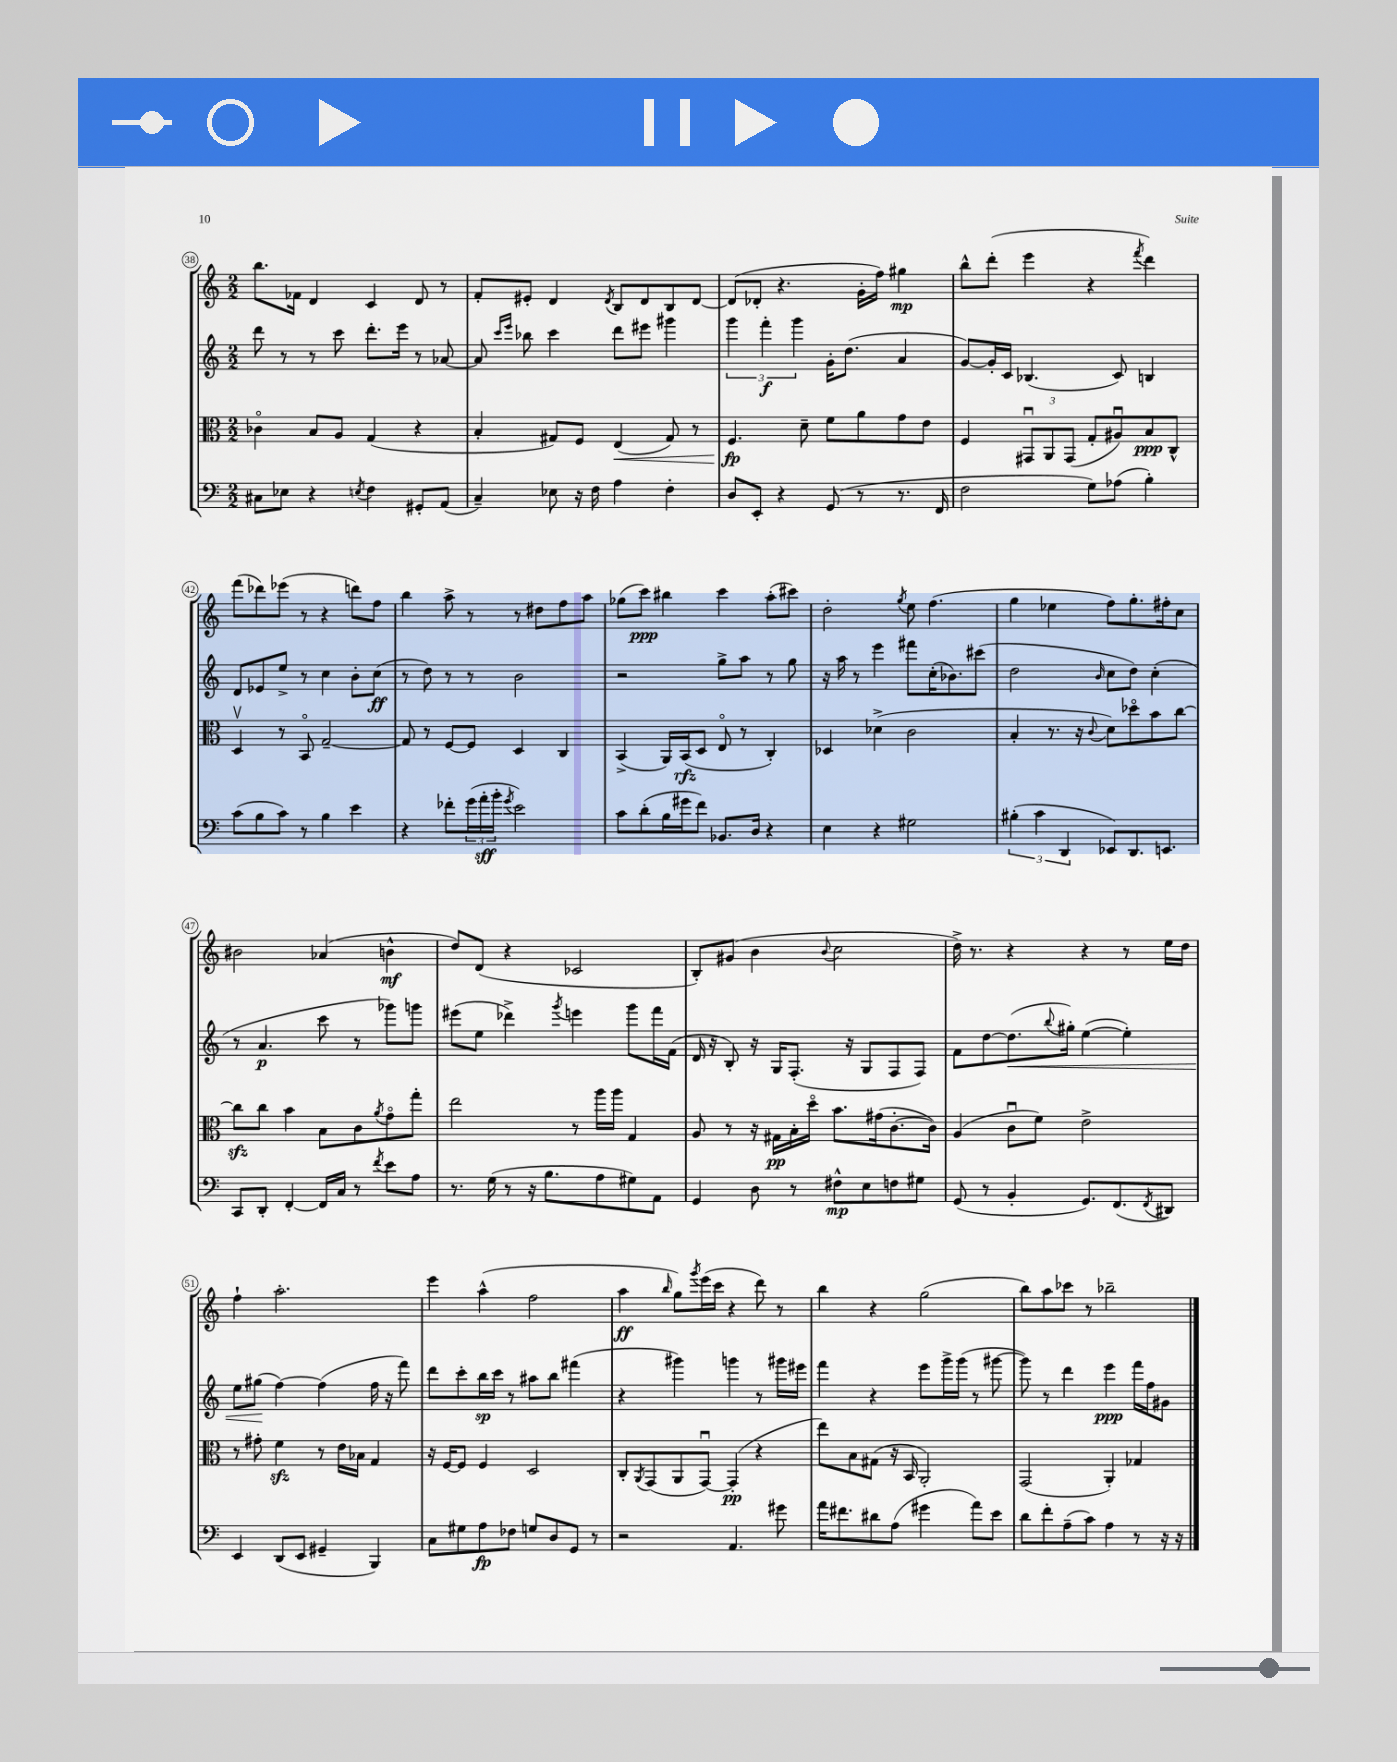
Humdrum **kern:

**kern	**dynam	**kern	**dynam	**kern	**dynam	**kern	**dynam
*part4	*part4	*part3	*part3	*part2	*part2	*part1	*part1
*staff4	*staff4	*staff3	*staff3	*staff2	*staff2	*staff1	*staff1
*clefF4	*	*clefC3	*	*clefG2	*	*clefG2	*
*k[]	*	*k[]	*	*k[]	*	*k[]	*
*M2/2	*	*M2/2	*	*M2/2	*	*M2/2	*
=38	=38	=38	=38	=38	=38	=38	=38
8C#X\L	.	4c-X\	.	8ddd\	.	8.bb\L	.
8E-X\J	.	.	.	8r	.	.	.
.	.	.	.	.	.	16f-X\Jk	.
4r	.	8B/L	.	8r	.	4d/	.
.	.	8A/J	.	8ccc\	.	.	.
8qEn/	.	.	.	.	.	.	.
4F\	.	(4G/	.	8.ddd'\L	.	4c/	.
.	.	.	.	16eee\Jk	.	.	.
8GG#X'/L	.	4r	.	8r	.	8d/	.
(8AA/J	.	.	.	[8a-X/	.	8r	.
=39	=39	=39	=39	=39	=39	=39	=39
4C~/)	.	4B'/	.	8a-/]	.	8f'/L	.
.	.	.	.	16qqccc/LL	.	.	.
.	.	.	.	16qqeee/JJ	.	.	.
.	.	.	.	8bb-X\	.	8e#X'/J	.
8E-X\	.	8G#X/L)	.	4ccc\	.	4d/	.
16r	.	8F/J	.	.	.	.	.
16F\	.	.	.	.	.	.	.
.	.	.	.	.	.	8qd/	.
!	!	!	!LO:HP:b	!	!	!	!
4A\	.	(4E/	<	8ddd\L	.	8B/L	.
.	.	.	.	8eee#X\J	.	8d/	.
4F'\	.	8G#/)	.	4ggg#X\	.	8B/	.
.	.	8r	.	.	.	[8d/J	.
=40	=40	=40	=40	=40	=40	=40	=40
8D/L	.	4.F/	fp	6ggg\	.	(8d/L]	.
8EE'/J	.	.	.	.	.	8d-X'/J	.
.	.	.	.	6fff'\	f	.	.
4r	.	.	.	.	.	4.r	.
.	.	.	.	6ggg\	.	.	.
.	.	8d~\	[	.	.	.	.
(8GG/	.	8f\L	.	16g'\KL	.	.	.
.	.	.	.	(8.dd\J	.	.	.
8r	.	8a\	.	.	.	16g'\LL	.
.	.	.	.	.	.	16ff\JJ)	.
8.r	.	8g\	.	4a/	.	4gg#X\	mp
.	.	8e\J	.	.	.	.	.
16FF/	.	.	.	.	.	.	.
=41	=41	=41	=41	=41	=41	=41	=41
2F\	.	4F/	.	[8g/L)	.	8bb^^\L	.
.	.	.	.	16g'/L]	.	(8ddd'\J	.
.	.	.	.	16c/JJ	.	.	.
.	.	12GG#Xu/L	.	(4.B-X/	.	4eee\	.
.	.	12AA/	.	.	.	.	.
.	.	(12GG#/J	.	.	.	.	.
8G\L)	.	8G'/L	.	.	.	4r	.
(8A-X\J	.	8A#Xu/)	.	8c/)	.	.	.
.	.	.	.	.	.	8qfff/	.
4B'\)	.	8B/	ppp	4Bn/	.	4ddd\)	.
.	.	8C^^/J	.	.	.	.	.
!!LO:LB:g=z
=42	=42	=42	=42	=42	=42	=42	=42
(8c\L	.	4Dv/	.	8d/L	.	(8fff\L	.
8B\	.	.	.	8e-X/	.	8ddd-X\)	.
8c\J)	.	8r	.	8ee^/J	.	(8eee-X\J	.
8r	.	8BB/	.	8r	.	8r	.
4B\	.	[2G~/	.	4cc\	.	4r	.
4e\	.	.	.	8b'\L	.	8dddn\L)	.
.	.	.	.	(8cc\J	ff	8ff\J	.
=43	=43	=43	=43	=43	=43	=43	=43
4r	.	8G/]	.	8r	.	4bb\	.
.	.	8r	.	8dd\)	.	.	.
8f-X'\L	.	[8F/L	.	8r	.	8aa^\	.
(24g\L	.	8F/J]	.	8r	.	8r	.
24a'\	sff	.	.	.	.	.	.
24b'\JJ	.	.	.	.	.	.	.
8qg/	.	.	.	.	.	.	.
2e\)	.	4D/	.	2b\	.	8r	.
.	.	.	.	.	.	8dd#X\L	.
.	.	4C/	.	.	.	8ff\	.
.	.	.	.	.	.	8aa\J	.
=44	=44	=44	=44	=44	=44	=44	=44
8c\L	.	(4BB^/	.	2r	.	(8gg-X\L	.
(8d'\	.	.	.	.	.	8ccc\J)	ppp
16B\L	.	16AA/LL)	.	.	.	4bb#X\	.
16g#X\J	.	(16BB/J	rfz	.	.	.	.
8f\J)	.	8D/J	.	.	.	.	.
8.BB-X/L	.	8E/	.	8gg^\L	.	4ccc\	.
.	.	8r	.	8aa\J	.	.	.
16D/Jk	.	.	.	.	.	.	.
4r	.	4C'/)	.	8r	.	(8aa'\L	.
.	.	.	.	8gg\	.	8ccc#X\J)	.
=45	=45	=45	=45	=45	=45	=45	=45
4E\	.	4D-X/	.	16r	.	2dd'\	.
.	.	.	.	16aa\	.	.	.
.	.	.	.	8r	.	.	.
4r	.	(4d-X^\	.	4eee\	.	.	.
.	.	.	.	.	.	8qgg/	.
2G#X\	.	2c\	.	8fff#X\L	.	8ee\	.
.	.	.	.	(16cc'\K	.	(4.ff\	.
.	.	.	.	8.b-X\)	.	.	.
.	.	.	.	(8ccc#X\J	.	.	.
=46	=46	=46	=46	=46	=46	=46	=46
(6B#X'\	.	4B'/	.	2dd\	.	4gg\	.
6c\	.	.	.	.	.	.	.
.	.	8.r	.	.	.	4ee-X\	.
6DD/	.	.	.	.	.	.	.
.	.	16r	.	.	.	.	.
.	.	8qqc/	.	16qqb/	.	.	.
8EE-X/L)	.	8d\L)	.	8cc\L	.	8ff\L)	.
8.DD/	.	8dd-X\	.	8dd\J)	.	8.gg'\	.
.	.	8b\	.	(4cc'\	.	.	.
8.EEn/J	.	.	.	.	.	16ff#X'\k	.
.	.	[8cc\J	.	.	.	8cc\J	.
!!LO:LB:g=z
=47	=47	=47	=47	=47	=47	=47	=47
8CC/L	.	8cczz\L]	.	8r	.	2b#X\	.
8DD'/J	.	8cc\J	.	4.a/	p	.	.
[4FF'/	.	4b\	.	.	.	.	.
16FF/LL]	.	8B\L	.	8ccc\	.	(4a-X/	.
16C/JJ	.	.	.	.	.	.	.
8r	.	8c\	.	8r	.	.	.
8qf/	.	8qa/	.	.	.	.	.
8e\L	.	8g\	.	8ggg-X\L)	.	4bn^^\	mf
8A\J	.	8gg'\J	.	8gggn\J	.	.	.
=48	=48	=48	=48	=48	=48	=48	=48
8.r	.	2ee\	.	(8eee#X\L	.	8dd/L)	.
.	.	.	.	8ee\J	.	(8d/J	.
(16G\	.	.	.	.	.	.	.
8r	.	.	.	4ddd-X^\)	.	4r	.
16r	.	.	.	.	.	.	.
8.B\L	.	.	.	.	.	.	.
.	.	.	.	8qggg/	.	.	.
.	.	8r	.	4eeen\	.	2c-X/	.
8A\	.	16aa\LL	.	.	.	.	.
.	.	16aa\JJ	.	.	.	.	.
8G#X\)	.	4G/	.	8ggg\L	.	.	.
8AA\J	.	.	.	16fff\L	.	.	.
.	.	.	.	(16f\JJ	.	.	.
=49	=49	=49	=49	=49	=49	=49	=49
4GG/	.	8A/	.	16d/	.	8B'/L)	.
.	.	.	.	16r	.	.	.
.	.	8r	.	8B'/)	.	(8g#X/J	.
8D\	.	16r	.	16r	.	4b\	.
.	.	16G#X\LL	pp	16G/KL	.	.	.
8r	.	16B'\	.	(8.F'/J	.	.	.
.	.	16dd\JJ	.	.	.	.	.
.	.	.	.	.	.	8qqb/	.
8F#X^^\L	mp	8.b\L	.	.	.	2cc\	.
.	.	.	.	16r	.	.	.
8E\	.	.	.	8G/L	.	.	.
.	.	(16g#X\k	.	.	.	.	.
8Fn\	.	[8.c'\	.	8F/	.	.	.
8G#X\J	.	.	.	8F/J)	.	.	.
.	.	16c\Jk])	.	.	.	.	.
=50	=50	=50	=50	=50	=50	=50	=50
(8GG/	.	(4A/	.	8f\L	.	16dd^\)	.
.	.	.	.	.	.	8.r	.
8r	.	.	.	[8dd\	.	.	.
!	!	!	!	!	!LO:HP:b	!	!
4BB'/	.	8cu\L	.	(8.dd\]	<	4r	.
.	.	8f\J)	.	.	.	.	.
.	.	.	.	8qqbb/	.	.	.
.	.	.	.	16gg#X'\Jk)	.	.	.
8.GG/L)	.	2e^\	.	([4ee\	.	4r	.
(8.FF/	.	.	.	.	.	.	.
.	.	.	.	4ee'\])	.	8r	.
8qFF/	.	.	.	.	.	.	.
8DD#X/J)	.	.	.	.	.	16ee\LL	.
.	.	.	.	.	.	16dd\JJ	.
!!LO:LB:g=z
=51	=51	=51	=51	=51	=51	=51	=51
4EE/	.	8r	.	8ee\L	.	4ff`\	.
.	.	8g#X'\	.	(8gg#X\J	.	.	.
(8DD/L	.	4fzz\	.	[4ff\)	[	2.aa'\	.
8EE/J	.	.	.	.	.	.	.
4GG#X~/	.	8r	.	(4ff\]	.	.	.
.	.	16e\LL	.	.	.	.	.
.	.	16B-X\JJ	.	.	.	.	.
4BBB/)	.	4G/	.	16ff\	.	.	.
.	.	.	.	16r	.	.	.
.	.	.	.	8fff\)	.	.	.
=52	=52	=52	=52	=52	=52	=52	=52
8C\L	.	16r	.	8ddd\L	.	4eee\	.
.	.	[16F/KL	.	.	.	.	.
8G#X\	.	8F/J]	.	8ccc'\	.	.	.
8A\	fp	4F/	.	16bb\L	sp	(4aa^^\	.
.	.	.	.	16ccc\JJ	.	.	.
8F-X\J	.	.	.	8r	.	.	.
8Gn/L	.	2D/	.	8aa#X\L	.	2ff\	.
8D/	.	.	.	8bb\J	.	.	.
8GG/J	.	.	.	(4fff#X\	.	.	.
8r	.	.	.	.	.	.	.
=53	=53	=53	=53	=53	=53	=53	=53
2r	.	8C'/L	.	4r	.	4aa\	ff
.	.	8qAA/	.	.	.	.	.
.	.	(8GG/	.	.	.	.	.
.	.	.	.	.	.	16qqbb/	.
.	.	8AA/	.	4ggg#X\)	.	8gg\L)	.
.	.	.	.	.	.	8qggg/	.
.	.	[8GGu/J)	.	.	.	(16eee\L	.
.	.	.	.	.	.	16ccc\JJ	.
4.AA/	.	(4GG'/]	pp	4gggn\	.	4r	.
.	.	4r	.	8r	.	8ddd\)	.
8g#X\	.	.	.	16ggg#X\LL	.	8r	.
.	.	.	.	16eee#X\JJ	.	.	.
=54	=54	=54	=54	=54	=54	=54	=54
16a\KL	.	8ee\L)	.	4fff\	.	4bb\	.
8.f#X\	.	.	.	.	.	.	.
.	.	8B\	.	.	.	.	.
8d#X\	.	(8G#X\J	.	4r	.	4r	.
(8A\J	.	16r	.	.	.	.	.
.	.	16BB/	.	.	.	.	.
4g#X\	.	2AA'/)	.	8eee\L	.	(2gg\	.
.	.	.	.	16ggg^\L	.	.	.
.	.	.	.	(16ggg\JJ	.	.	.
8a\L)	.	.	.	8r	.	.	.
8e\J	.	.	.	[8ggg#X\	.	.	.
=55	=55	=55	=55	=55	=55	=55	=55
8d\L	.	(2GG/	.	8ggg#\])	.	8bb\L)	.
8f'\	.	.	.	8r	.	8aa\	.
(8A~\	.	.	.	4ddd\	.	8ccc-X\J	.
8c\J)	.	.	.	.	.	8r	.
4A\	.	4AA'/)	.	4eee\	ppp	2bb-X~\	.
8r	.	4G-X/	.	16fff\LL	.	.	.
.	.	.	.	16ff\J	.	.	.
16r	.	.	.	8g#X\J	.	.	.
16r	.	.	.	.	.	.	.
==	==	==	==	==	==	==	==
*-	*-	*-	*-	*-	*-	*-	*-
